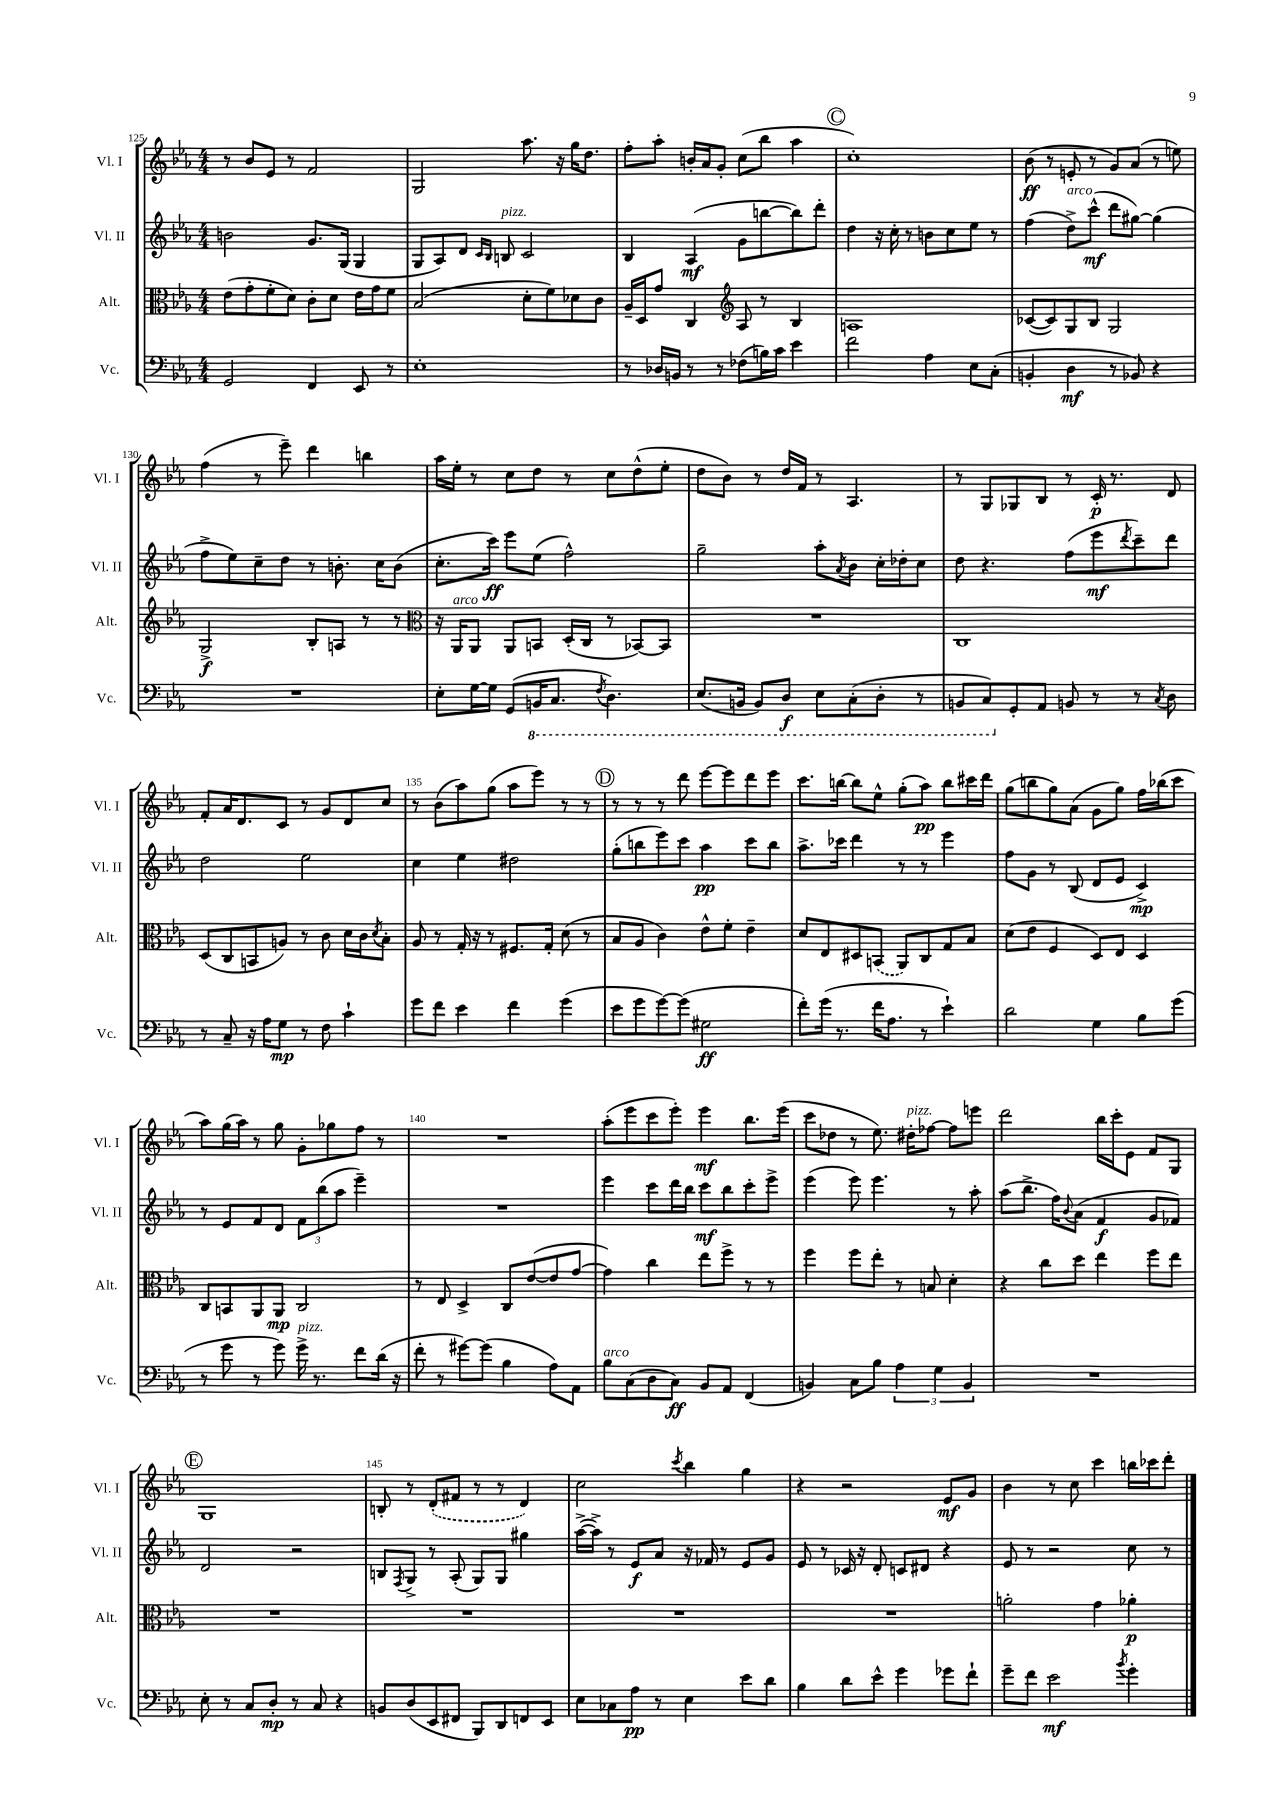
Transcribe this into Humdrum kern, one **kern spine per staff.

**kern	**kern	**kern	**kern
*staff4	*staff3	*staff2	*staff1
*clefF4	*clefC3	*clefG2	*clefG2
*k[b-e-a-]	*k[b-e-a-]	*k[b-e-a-]	*k[b-e-a-]
*M4/4	*M4/4	*M4/4	*M4/4
2GG	(8e-	2b	8r
.	8g'	.	8b-
.	8f'	.	8e-
.	8d)	.	8r
4FF	8c'	8.g	2f
.	8d	.	.
.	.	(16G	.
8EE-	16e-	4G	.
.	16g	.	.
8r	8f	.	.
=	=	=	=
1E-'	(2B-	8G	2G
.	.	8A-)	.
.	.	8d	.
.	.	16qqc	.
.	.	16qqB-	.
.	.	8B	.
.	8d'	2c	8.aa-
.	8f)	.	.
.	.	.	16r
.	8d-	.	16gg
.	.	.	8.dd
.	8c	.	.
=	=	=	=
8r	16A-~	4B-	8ff'
.	16D	.	.
16D-	8g	.	8aa-'
16BB	.	.	.
8r	4C	(4A-	16b'
.	.	.	16a-
8r	.	.	8g'
*	*clefG2	*	*
(8F-	8A-	8g	(8cc
16B)	8r	[8bb	8bb-
16c	.	.	.
4e-	4B-	8bb])	4aa-
.	.	8ddd'	.
=	=	=	=
2f	1A	4dd	1cc')
.	.	16r	.
.	.	16cc'	.
.	.	8r	.
4A-	.	8b	.
.	.	8cc	.
8E-	.	8ee-	.
(8C'	.	8r	.
=	=	=	=
4BB'	([8c-	(4ff	(8b-
.	8c-])	.	8r
4D	8G	8dd^)	8e'
.	8B-	(8ccc^^	8r
8r	2G	8ddd	8g)
8BB-)	.	[8gg#)	(8a-
4r	.	(4gg#]	8r
.	.	.	8ee)
=	=	=	=
1r	2G^	8ff^	(4ff
.	.	8ee-)	.
.	.	8cc~	8r
.	.	8dd	8eee-~)
.	8B-'	8r	4ddd
.	8A	8.b'	.
.	8r	.	4bb
.	.	16cc	.
.	8r	(8b	.
=	=	=	=
*	*clefC3	*	*
8E-'	16r	8.cc'	16aa-
.	16AA-	.	16ee-'
[16G	8AA-	.	8r
16G]	.	16ccc)	.
(8GG	8AA-	8eee-	8cc
16BBB	8BB	(8ee-	8dd
8.CC	.	.	.
.	(16D'	2ff^^)	8r
.	16C	.	.
8qFF	.	.	.
4.DD)	8r	.	8cc
.	[8BB-)	.	(8dd^^
.	8BB-]	.	8ee-'
=	=	=	=
(8.EE-	1r	2gg~	8dd
.	.	.	8b-)
16BBB	.	.	.
8BBB)	.	.	8r
8DD	.	.	16dd
.	.	.	16f
8EE-	.	8aa-'	8r
.	.	8qa-	.
(8CC'	.	8b-	4.A-
8DD'	.	16cc'	.
.	.	16dd-'	.
8r	.	8cc	.
=	=	=	=
8BBB	1C	8dd	8r
8CC)	.	4.r	8G
8GG'	.	.	8G-
8AA-	.	.	8B-
8BB	.	(8ff	8r
8r	.	8eee-	16c'
.	.	.	8.r
.	.	8qddd	.
8r	.	8ccc~)	.
8qC	.	.	.
8D	.	8ddd	8d
=	=	=	=
8r	(8D	2dd	8f'
8C~	8C	.	16a-
.	.	.	8.d
16r	8BB	.	.
16A-	.	.	.
8G	8A)	.	8c
8r	8r	2ee-	8r
8F	8c	.	8g
4c`	16d	.	8d
.	16c	.	.
.	8qd	.	.
.	8B-'	.	8cc
=	=	=	=
8g	8A-	4cc	8r
8f	8r	.	(8b-
4e-	16G'	4ee-	8aa-)
.	16r	.	.
.	8r	.	(8gg
4f	8.F#	2dd#	8aa-
.	.	.	8eee-)
.	16G'	.	.
(4g	(8d	.	8r
.	8r	.	8r
=	=	=	=
8e-	8B-	(8gg'	8r
8g	8A-	8bb	8r
[8g)	4c)	8eee-)	8r
(8g]	.	8ccc	8ddd
2G#	8e-^^	4aa-	[8eee-
.	8f'	.	8eee-]
.	4e-~	8ccc	8ddd
.	.	8bb	8eee-
=	=	=	=
8f')	8d	8.aa-^	8.ccc
(16g	8E-	.	.
8.r	.	16ccc-	[16bb
.	8D#	4ddd	8bb]
16f	(8BB	.	8ee-^^
8.A-	.	.	.
.	8AA-)	8r	(8gg'
8r	8C	8r	8aa-)
4e-`)	8G	4eee-	8bb
.	8B-	.	16ccc#
.	.	.	16ddd
=	=	=	=
2d	(8d	8ff	(8gg
.	8e-	8g	8bb
.	4F	8r	8gg)
.	.	(8B-	(8a-
4G	8D)	8d	8g
.	8E-	8e-	8gg)
8B-	4D	4c^)	16ff
.	.	.	(16bb-
(8g	.	.	8ccc
=	=	=	=
8r	8C	8r	8aa-)
8g	8BB	8e-	(16gg
.	.	.	16aa-)
8r	8AA-	8f	8r
8g)	8AA-	8d	8gg
16g^	2C	12f	8g'
8.r	.	.	.
.	.	(12bb-	.
.	.	.	8gg-
.	.	12aa-	.
8f	.	4eee-~)	8ff
(16d	.	.	8r
16r	.	.	.
=	=	=	=
8f'	8r	1r	1r
8r	8E-	.	.
[8g#)	4D^	.	.
(8g#]	.	.	.
4B-	8C	.	.
.	([8e-	.	.
8A-)	8e-]	.	.
8AA-	[8g	.	.
=	=	=	=
8B-	4g])	4eee-	(8aa-'
(8C	.	.	8eee-
8D	4cc	8ccc	8ccc
8C)	.	16ddd	8eee-')
.	.	16bb-	.
8BB-	8ee-	8ccc	4eee-
8AA-	8ff^	8bb-	.
(4FF	8r	8ccc'	8.bb-
.	8r	8eee-^	.
.	.	.	(16eee-
=	=	=	=
4BB)	4ff	(4eee-	8ccc
.	.	.	8dd-
8C	8ff	8eee-)	8r
8B-	8ee-'	4.eee-	8.ee-)
6A-	8r	.	.
.	.	.	16dd#'
.	8B	.	[8ff-
6G	.	.	.
.	4d'	8r	8ff-]
6BB	.	.	.
.	.	8aa-'	8eee
=	=	=	=
1r	4r	(8aa-	2ddd
.	.	8.bb-^	.
.	8cc	.	.
.	.	16ff)	.
.	.	8qqb-	.
.	8dd	(8a-	.
.	4ee-	4f	16bb-
.	.	.	16ccc'
.	.	.	8e-
.	8ff	8g	8f
.	8ee-	8f-)	8G
=	=	=	=
8E-'	1r	2d	1G
8r	.	.	.
8C	.	.	.
8D'	.	.	.
8r	.	2r	.
8C	.	.	.
4r	.	.	.
=	=	=	=
8BB	1r	8B	8B'
.	.	8qF	.
(8D	.	8G^	8r
8EE-	.	8r	(8d'
8FF#	.	(8A-'	8f#
8BBB-)	.	8G)	8r
8DD	.	8G	8r
8FF	.	4gg#	4d)
8EE-	.	.	.
=	=	=	=
8E-	1r	([16aa-^	2cc
.	.	16aa-^])	.
8C-	.	8r	.
8A-	.	8e-	.
8r	.	8a-	.
.	.	.	8qccc
4E-	.	16r	4bb-
.	.	16f-	.
.	.	8r	.
8e-	.	8e-	4gg
8d	.	8g	.
=	=	=	=
4B-	1r	8e-	4r
.	.	8r	.
8d	.	16c-	2r
.	.	16r	.
8e-^^	.	8d'	.
4g	.	8c	.
.	.	8d#	.
8g-	.	4r	8e-
8f`	.	.	8g
=	=	=	=
8g~	2a'	8e-	4b-
8f	.	8r	.
2e-	.	2r	8r
.	.	.	8cc
.	4g	.	4ccc
8qb-	.	.	.
4g'	4a-'	8cc	16bb
.	.	.	16ccc-
.	.	8r	8ddd'
==	==	==	==
*-	*-	*-	*-
